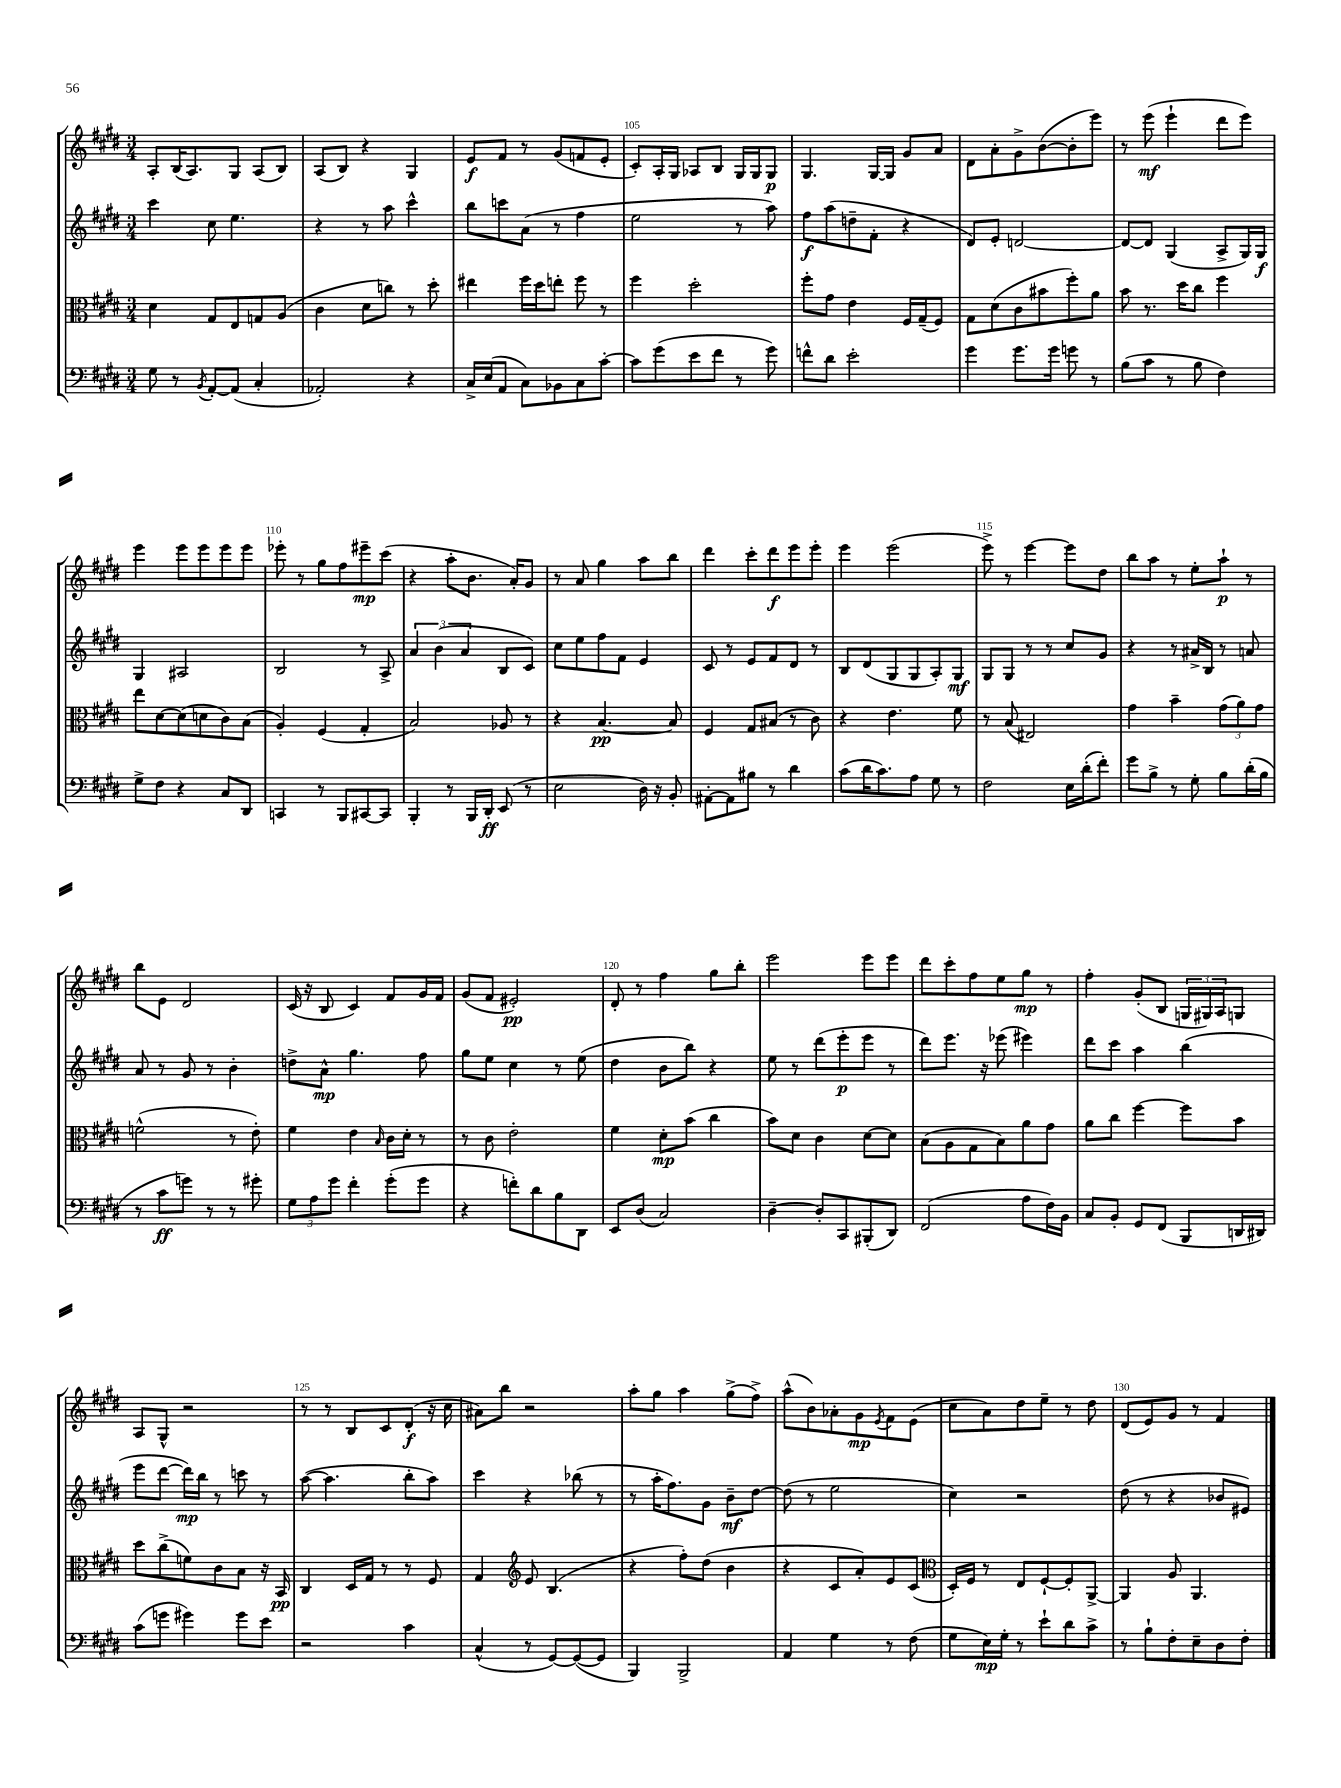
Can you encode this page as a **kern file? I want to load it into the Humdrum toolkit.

**kern	**kern	**kern	**kern
*staff4	*staff3	*staff2	*staff1
*clefF4	*clefC3	*clefG2	*clefG2
*k[f#c#g#d#]	*k[f#c#g#d#]	*k[f#c#g#d#]	*k[f#c#g#d#]
*M3/4	*M3/4	*M3/4	*M3/4
8G#	4d#	4ccc#	8A'
8r	.	.	(16B
.	.	.	8.A)
8qBB	.	.	.
[8AA'	8G#	8cc#	.
(8AA]	8E	4.ee	8G#
4C#'	8G	.	(8A
.	(8A	.	8B)
=	=	=	=
2AA-')	4c#	4r	(8A
.	.	.	8B)
.	8d#	8r	4r
.	8cc)	8aa	.
4r	8r	4ccc#^^	4G#
.	8dd#'	.	.
=	=	=	=
16C#^	4ee#	8bb	8e
(16E	.	.	.
8AA	.	8ccc	8f#
8C#)	16ff#	(8a	8r
.	16dd#	.	.
8BB-	8ee'	8r	(8g#
8C#	8ff#	4ff#	8f
[8c#'	8r	.	8e'
=	=	=	=
8c#]	4ff#	2ee	8c#')
(8g#	.	.	16A'
.	.	.	16G#
8e	2dd#'	.	8A-
8f#	.	.	8B
8r	.	8r	16G#
.	.	.	16G#
8g#)	.	8aa)	8G#
=	=	=	=
8f^^	8ff#'	8ff#	4.G#
8d#	8g#	(8aa	.
2e'	4e	8dd~	.
.	.	8f#'	[16G#
.	.	.	16G#]
.	16F#	4r	8g#
.	(16G#~	.	.
.	8F#)	.	8a
=	=	=	=
4g#	8G#	8d#)	8d#
.	(8d#	8e'	8a'
8.g#	8c#	[2d	8g#^
.	8b#	.	([8b
16g#	.	.	.
8g	8ff#')	.	8b']
8r	8a	.	8eee)
=	=	=	=
(8B	8b	8d_	8r
8c#	8.r	8d]	(8eee
8r	.	(4G#	4eee`
.	16dd#	.	.
8B	8cc#	.	.
4F#)	4ff#	8A^	8ddd#
.	.	16G#)	8eee)
.	.	16G#	.
=	=	=	=
8G#^	8ee	4G#	4eee
8F#	[8d#	.	.
4r	(8d#]	2A#	8eee
.	8d	.	8eee
8C#	8c#)	.	8eee
8DD#	(8B	.	8eee
=	=	=	=
4CC	4A')	2B	8eee-'
.	.	.	8r
8r	(4F#	.	8gg#
8BBB	.	.	8ff#
[8CC#	4G#'	8r	8eee#~
8CC#]	.	8A^	(8ccc#
=	=	=	=
4BBB'	2B)	6a	4r
.	.	(6b	.
8r	.	.	8aa'
.	.	6a	.
16BBB	.	.	8.b
16DD#'	.	.	.
(8EE	8A-	8B	.
.	.	.	16a')
8r	8r	8c#)	8g#
=	=	=	=
2E	4r	8cc#	8r
.	.	8ee	8a
.	[4.B	8ff#	4gg#
.	.	8f#	.
16D#)	.	4e	8aa
16r	.	.	.
8BB'	8B]	.	8bb
=	=	=	=
[8AA#'	4F#	8c#	4ddd#
8AA#]	.	8r	.
8B#	8G#	8e	8ccc#'
8r	(8B#	8f#	8ddd#
4d#	8r	8d#	8eee
.	8c#)	8r	8eee'
=	=	=	=
(8c#	4r	8B	4eee
16d#	.	(8d#	.
8.c#)	.	.	.
.	4.e	8G#	(2eee
8A	.	8G#	.
8G#	.	8A')	.
8r	8f#	8G#	.
=	=	=	=
2F#	8r	8G#	8eee^)
.	(8B	8G#	8r
.	2E#)	8r	[4eee
.	.	8r	.
16E	.	8cc#	8eee]
(16d#'	.	.	.
8f#')	.	8g#	8dd#
=	=	=	=
8g#	4g#	4r	8bb
8B^	.	.	8aa
8r	4b~	8r	8r
8G#'	.	16a#^	8ee'
.	.	16B	.
8B	(12g#	8r	8aa`
.	12a)	.	.
(16d#'	.	8a	8r
.	12g#	.	.
16B	.	.	.
=	=	=	=
8r	(2f^^	8a	8bb
8c#	.	8r	8e
8g)	.	8g#	2d#
8r	.	8r	.
8r	8r	4b'	.
8g#'	8e')	.	.
=	=	=	=
12G#	4f#	8dd^	(16c#
.	.	.	16r
12A	.	.	.
.	.	8a^^	8B
12g#	.	.	.
4f#'	4e	4.gg#	4c#)
.	16qqB	.	.
(8g#'	16c#	.	8f#
.	16d#'	.	.
8g#	8r	8ff#	16g#
.	.	.	16f#
=	=	=	=
4r	8r	8gg#	(8g#
.	8c#	8ee	8f#
8f')	2e'	4cc#	2e#')
8d#	.	.	.
8B	.	8r	.
8DD#	.	(8ee	.
=	=	=	=
8EE	4f#	4dd#	8d#'
(8D#	.	.	8r
2C#)	8d#'	8b	4ff#
.	(8b	8bb)	.
.	4cc#	4r	8gg#
.	.	.	8bb'
=	=	=	=
[4D#~	8b)	8ee	2eee
.	8d#	8r	.
8D#']	4c#	(8ddd#	.
8CC#	.	8eee'	.
(8BBB#'	[8d#	8eee	8eee
8DD#)	8d#]	8r	8eee
=	=	=	=
(2FF#	(8B	8ddd#)	8ddd#
.	8A	8.eee	8ccc#'
.	8G#	.	8ff#
.	.	16r	.
.	8B)	(8eee-	8ee
8A	8a	4eee#)	8gg#
16F#)	8g#	.	8r
16BB	.	.	.
=	=	=	=
8C#	8a	8ddd#	4ff#'
8BB'	8cc#	8ccc#	.
8GG#	[4ff#	4aa	(8g#'
(8FF#	.	.	8B
8BBB	8ff#]	(4bb	24G
.	.	.	24G#)
.	.	.	24A
16DD	8b	.	8G
16DD#)	.	.	.
=	=	=	=
(8c#	8dd#	8eee	8A
8g	(8cc#^	[8ddd#	8G#^^
4g#)	8f)	16ddd#])	2r
.	.	16bb	.
.	8c#	8r	.
8g#	8B	8ccc	.
8e	16r	8r	.
.	16BB	.	.
=	=	=	=
2r	4C#	([8aa	8r
.	.	4.aa]	8r
.	16D#	.	8B
.	16G#	.	.
.	8r	.	8c#
4c#	8r	8bb'	(8d#'
.	8F#	8aa)	16r
.	.	.	16cc#
=	=	=	=
(4C#^^	4G#	4ccc#	8a#)
.	.	.	8bb
*	*clefG2	*	*
8r	8e	4r	2r
[8GG#)	(4.B	.	.
(8GG#_	.	(8bb-	.
8GG#]	.	8r	.
=	=	=	=
4BBB)	4r	8r	8aa'
.	.	16aa'	8gg#
.	.	8.ff#)	.
2BBB^	8ff#')	.	4aa
.	(8dd#	8g#	.
.	4b	8b~	(8gg#^
.	.	[8dd#	8ff#^)
=	=	=	=
4AA	4r	(8dd#]	(8aa^^
.	.	8r	8b)
4G#	8c#	2ee	8a-'
.	8a')	.	8g#
.	.	.	8qe
8r	8e	.	8f#
(8F#	(8c#	.	(8e
=	=	=	=
*	*clefC3	*	*
8G#	16D#')	4cc#)	8cc#
.	16F#	.	.
16E)	8r	.	8a)
16G#'	.	.	.
8r	8E	2r	8dd#
8e`	[8F#`	.	8ee~
8d#	8F#']	.	8r
8c#^	[8AA^	.	8dd#
=	=	=	=
8r	4AA]	(8dd#	(8d#
8B`	.	8r	8e)
8F#'	8A	4r	8g#
8E~	4.AA	.	8r
8D#	.	8b-	4f#
8F#'	.	8e#)	.
==	==	==	==
*-	*-	*-	*-
